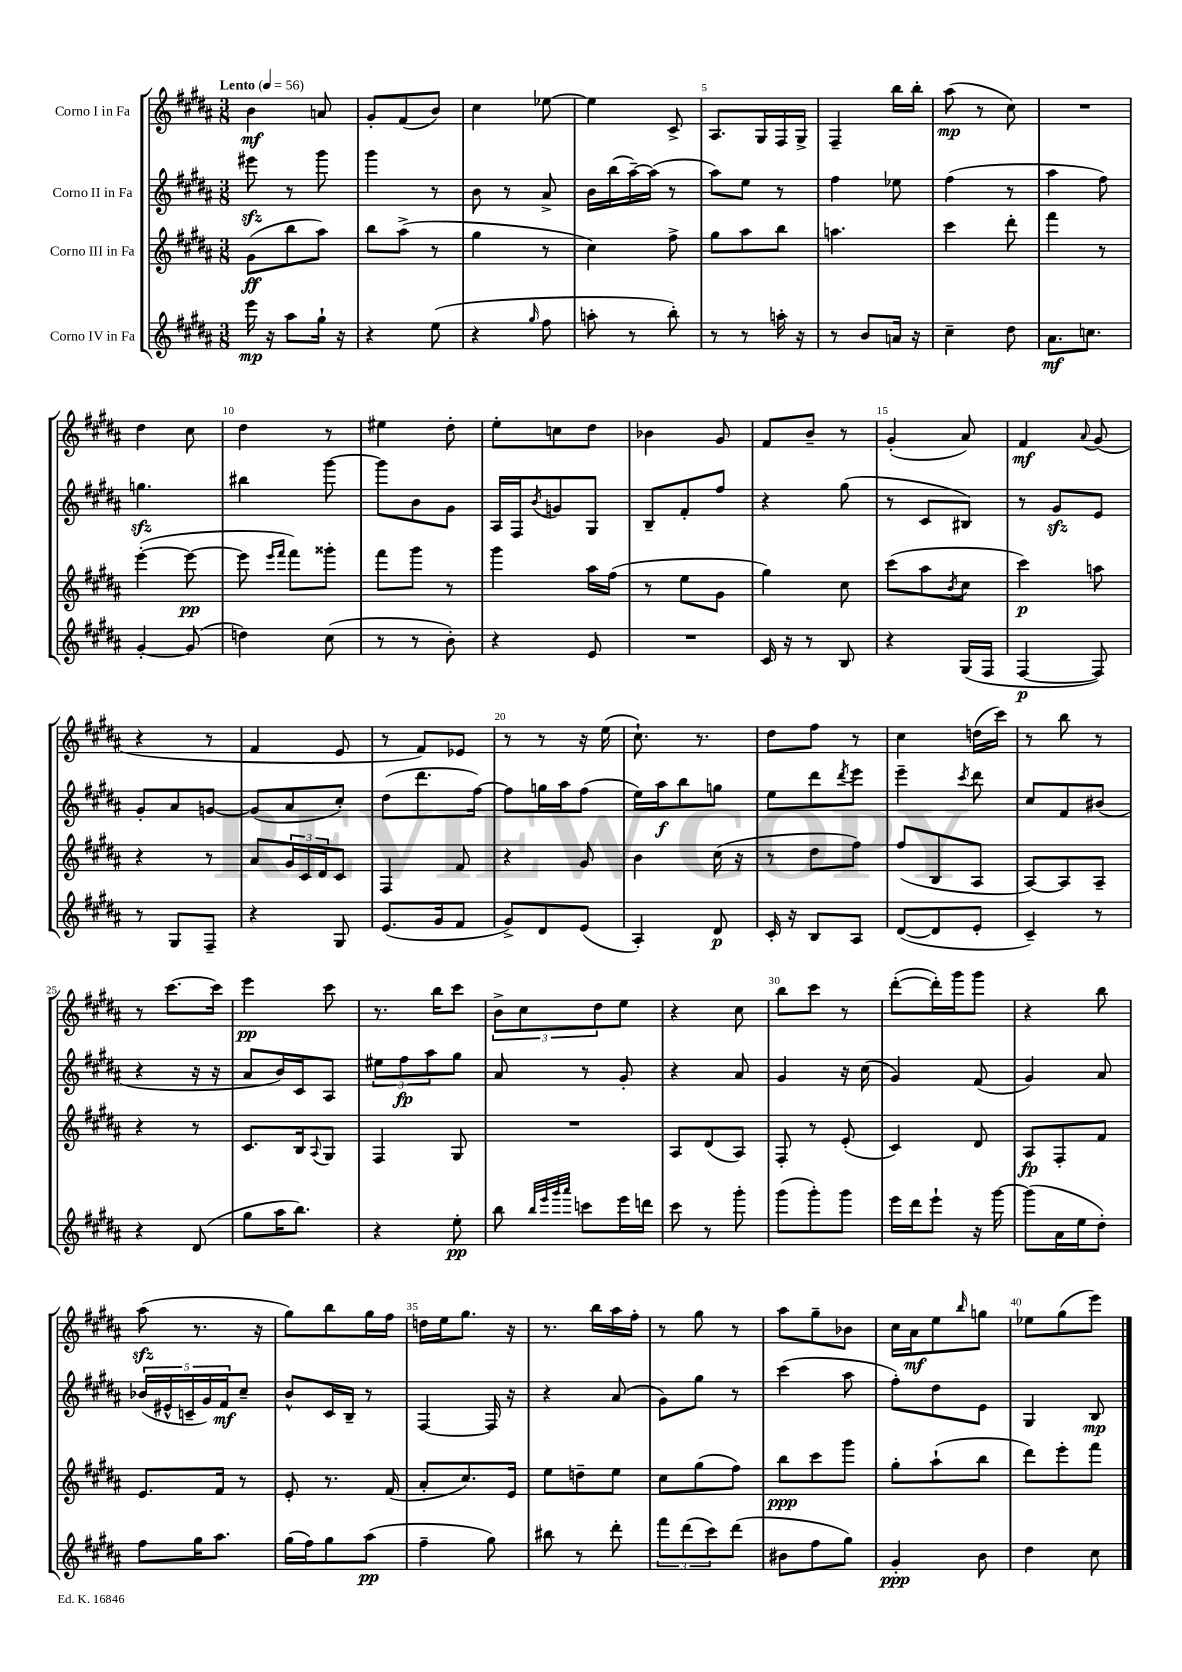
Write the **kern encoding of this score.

**kern	**kern	**kern	**kern
*staff4	*staff3	*staff2	*staff1
*clefG2	*clefG2	*clefG2	*clefG2
*k[f#c#g#d#a#]	*k[f#c#g#d#a#]	*k[f#c#g#d#a#]	*k[f#c#g#d#a#]
*M3/8	*M3/8	*M3/8	*M3/8
*MM56	*MM56	*MM56	*MM56
16eee\	(8g#\L	8eee#\	4b\
16r	.	.	.
8aa#\L	8bb\	8r	.
16gg#`\Jk	8aa#\J)	8ggg#\	8a/
16r	.	.	.
=	=	=	=
4r	8bb\L	4ggg#\	8g#'/L
.	(8aa#^\J	.	(8f#/
(8ee\	8r	8r	8b/J)
=	=	=	=
4r	4gg#\	8b\	4cc#\
.	.	8r	.
16qqgg#/	.	.	.
8ff#\	8r	8a#^/	[8ee-\
=	=	=	=
8aa'\	4cc#\)	16b\LL	4ee-\]
.	.	(16bb\	.
8r	.	[16aa#~\)	.
.	.	(16aa#\]JJ	.
8bb'\)	8ff#^\	8r	8c#^/
=	=	=	=
8r	8gg#\L	8aa#\L)	8.A#/L
8r	8aa#\	8ee\J	.
.	.	.	16G#/L
16aa'\	8bb\J	8r	16F#/
16r	.	.	16G#^/JJ
=	=	=	=
8r	4.aa\	4ff#\	4F#~/
8b/L	.	.	.
16a/Jk	.	8ee-\	16bb\LL
16r	.	.	16bb'\JJ
=	=	=	=
4cc#~\	4ccc#\	(4ff#\	(8aa#\
.	.	.	8r
8dd#\	8ddd#'\	8r	8cc#\)
=	=	=	=
8.a#\L	4fff#\	4aa#\	4.r
8.cc\J	.	.	.
.	8r	8ff#\)	.
=	=	=	=
[4g#'/	([4eee'\	4.gg\	4dd#\
(8g#/]	8eee\_	.	8cc#\
=	=	=	=
4dd\)	8eee\]	4bb#\	4dd#\
.	16qqeee/LL	.	.
.	16qqfff#/JJ	.	.
.	8fff#\L)	.	.
(8cc#\	8ggg##'\J	[8ggg#\	8r
=	=	=	=
8r	8fff#\L	8ggg#\]L	4ee#\
8r	8ggg#\J	8b\	.
8b'\)	8r	8g#\J	8dd#'\
=	=	=	=
4r	4ggg#\	16A#/LL	8ee'\L
.	.	16F#/J	.
.	.	8qb/	.
.	.	8g/	8cc\
8e/	16aa#\LL	8G#/J	8dd#\J
.	(16ff#\JJ	.	.
=	=	=	=
4.r	8r	8B~/L	4b-\
.	8ee\L	8f#'/	.
.	8g#\J	8ff#/J	8g#/
=	=	=	=
16c#/	4gg#\)	4r	8f#/L
16r	.	.	.
8r	.	.	8b~/J
8B/	8cc#\	(8gg#\	8r
=	=	=	=
4r	(8ccc#\L	8r	(4g#'/
.	8aa#\	8c#/L	.
.	8qb/	.	.
(16G#/LL	8cc#\J	8B#/J)	8a#/)
16F#/JJ	.	.	.
=	=	=	=
[4F#/	4ccc#\)	8r	4f#/
.	.	8g#/L	.
.	.	.	8qqa#/
8F#/])	8aa\	8e/J	(8g#/
=	=	=	=
8r	4r	8g#'/L	4r
8G#/L	.	8a#/	.
8F#~/J	8r	[8g/J	8r
=	=	=	=
4r	8a#/L	(8g/]L	4f#/
.	24g#/L	8a#/	.
.	24c#/	.	.
.	24d#/J	.	.
8G#/	8c#/J	8cc#'/J)	8e/
=	=	=	=
(8.e/L	4F#/	(8dd#\L	8r
.	.	8.ddd#\	8f#/L)
16g#/k	.	.	.
8f#/J	8f#/	.	8e-/J
.	.	[16ff#\Jk)	.
=	=	=	=
8g#^/L)	4r	8ff#\]L	8r
8d#/	.	16gg\L	8r
.	.	16aa#\J	.
(8e/J	8g#/	(8ff#\J	16r
.	.	.	(16ee\
=	=	=	=
4A#'/)	4b\	16ee\LL)	8.cc#`\)
.	.	16aa#\J	.
.	.	8bb\	.
.	.	.	8.r
8d#/	(16cc#\	8gg\J	.
.	16r	.	.
=	=	=	=
16c#'/	8r	8ee\L	8dd#\L
16r	.	.	.
8B/L	8dd#\L	8ddd#\	8ff#\J
.	.	8qddd#/	.
8A#/J	8ff#\J)	8eee\J	8r
=	=	=	=
([8d#/L	(8ff#/L	4eee~\	4cc#\
8d#/]	8B/	.	.
.	.	8qccc#/	.
8e'/J	8A#/J	8ddd#\	(16dd\LL
.	.	.	16ccc#\JJ)
=	=	=	=
4c#~/)	[8A#/L)	8cc#/L	8r
.	8A#/]	8f#/	8bb\
8r	8A#~/J	(8b#/J	8r
=	=	=	=
4r	4r	4r	8r
.	.	.	[8.ccc#\L
(8d#/	8r	16r	.
.	.	16r	16ccc#\]Jk
=	=	=	=
8gg#\L	8.c#/L	8a#/L	4eee\
16aa#\K	.	16b/L)	.
8.bb\J)	16B/k	16c#/J	.
.	8qqA#/	.	.
.	8G#/J	8A#/J	8ccc#\
=	=	=	=
4r	4F#/	12ee#\L	8.r
.	.	12ff#\	.
.	.	12aa#\	.
.	.	.	16bb\LK
8ee'\	8G#/	8gg#\J	8ccc#\J
=	=	=	=
8bb\	4.r	8a#/	12b^\L
.	.	.	12cc#\
32qqbb/LLL	.	.	.
32qqeee/	.	.	.
32qqggg#/	.	.	.
32qqaaa#/JJJ	.	.	.
8ccc\L	.	8r	.
.	.	.	12dd#\
16eee\L	.	8g#'/	8ee\J
16ddd\JJ	.	.	.
=	=	=	=
8ccc#\	8A#/L	4r	4r
8r	(8d#/	.	.
8ggg#'\	8A#/J)	8a#/	8cc#\
=	=	=	=
(8ggg#\L	8F#'/	4g#/	8bb\L
8ggg#'\)	8r	.	8ccc#\J
8ggg#\J	(8e'/	16r	8r
.	.	(16cc#\	.
=	=	=	=
16eee\LL	4c#/)	4g#/)	([8ddd#'\L
16ddd#\J	.	.	.
8eee`\J	.	.	16ddd#'\]L)
.	.	.	16ggg#\J
16r	8d#/	(8f#/	8ggg#\J
[16ggg#\	.	.	.
=	=	=	=
(8ggg#\]L	8A#/L	4g#/)	4r
16a#\L	8F#'/	.	.
16ee\J	.	.	.
8dd#'\J)	8f#/J	8a#/	8bb\
=	=	=	=
8ff#\L	8.e/L	(20b-/LL	(8aa#\
.	.	20e#^^/	.
.	.	20c~/	.
16gg#\K	.	.	8.r
.	.	20g#/)	.
8.aa#\J	16f#/Jk	.	.
.	.	20f#/J	.
.	8r	8cc#~/J	.
.	.	.	16r
=	=	=	=
(16gg#\LL	8e'/	8b^^/L	8gg#\L)
16ff#\J)	.	.	.
8gg#\	8.r	16c#/L	8bb\
.	.	16B~/JJ	.
(8aa#\J	.	8r	16gg#\L
.	(16f#/	.	16ff#\JJ
=	=	=	=
4ff#~\	8a#'/L	[4F#/	16dd\LL
.	.	.	16ee\J
.	8.cc#/)	.	8.gg#\J
8gg#\)	.	16F#/]	.
.	16e/Jk	16r	16r
=	=	=	=
8bb#\	8ee\L	4r	8.r
8r	8dd~\	.	.
.	.	.	16bb\LL
8ddd#'\	8ee\J	(8a#/	16aa#\
.	.	.	16ff#'\JJ
=	=	=	=
12fff#\L	8cc#\L	8g#\L)	8r
(12ddd#\	.	.	.
.	(8gg#\	8gg#\J	8gg#\
12ccc#\)	.	.	.
(8ddd#\J	8ff#\J)	8r	8r
=	=	=	=
8b#\L	8bb\L	(4ccc#\	8aa#\L
8ff#\	8ccc#\	.	8gg#~\
8gg#\J)	8ggg#\J	8aa#\	8b-\J
=	=	=	=
4g#'/	8gg#'\L	8ff#'\L)	16cc#\LL
.	.	.	16a#\J
.	(8aa#`\	8dd#\	8ee\
.	.	.	16qqbb/
8b\	8bb\J	8e\J	8gg\J
=	=	=	=
4dd#\	8ddd#\L)	4G#/	8ee-\L
.	8eee'\	.	(8gg#\
8cc#\	8fff#\J	8B/	8eee\J)
==	==	==	==
*-	*-	*-	*-
